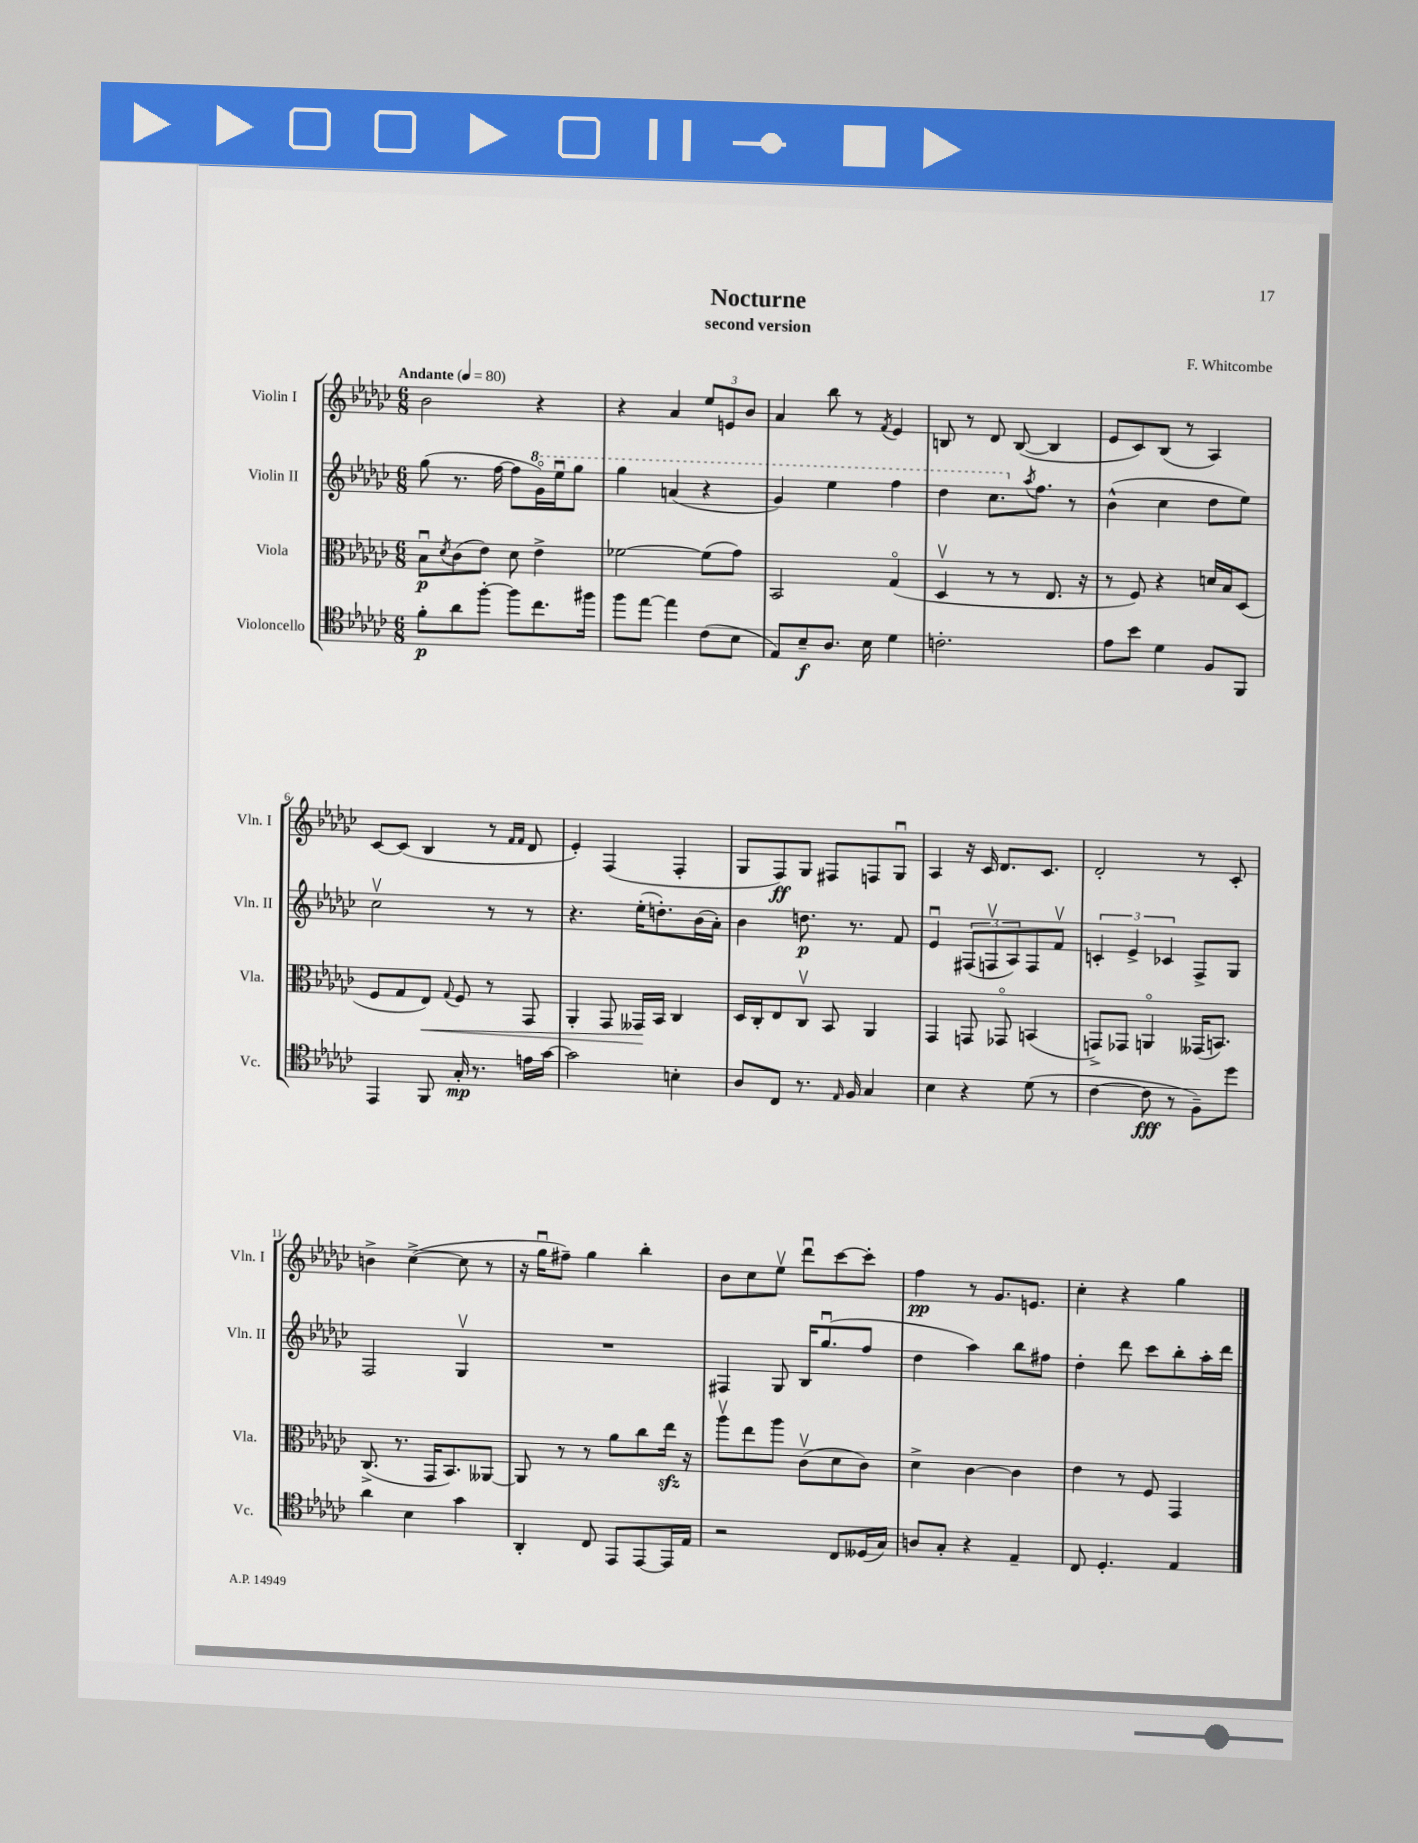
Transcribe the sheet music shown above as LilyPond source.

\header { title = "Nocturne" composer = "F. Whitcombe" subtitle = "second version" }
<<
\new StaffGroup <<
\new Staff = "s0" \with { instrumentName = "Violin I" shortInstrumentName = "Vln. I" } {
    \clef treble \key ges \major \numericTimeSignature \time 6/8 \tempo "Andante" 4 = 80
    bes'2 r4 |
    r4 aes'4 \tuplet 3/2 { ees''8 e'8 bes'8 } |
    aes'4 bes''8 r8 \acciaccatura { f'8 } ees'4 |
    b8 r8 des'8 b8~( b4 |
    ees'8 ces'8) bes8( r8 aes4) |
    ces'8~ ces'8( bes4 r8 \grace { f'16 f'16 } des'8 |
    ees'4-.) f4( f4-. |
    ges8 f8\ff) ges8 fis8 f8 ges8\downbow |
    aes4 r16 ces'16 des'8. ces'8. |
    des'2-. r8 ces'8-. |
    b'4-> ces''4~->( ces''8 r8 |
    r16 ges''16\downbow fis''8--) ges''4 bes''4-. |
    bes'8 ces''8 ees''8\upbow des'''8\downbow ces'''8~ ces'''8-. |
    f''4\pp r8 ges'8. e'8. |
    ces''4-. r4 ges''4 \bar "|." |
}
\new Staff = "s1" \with { instrumentName = "Violin II" shortInstrumentName = "Vln. II" } {
    \clef treble \key ges \major \numericTimeSignature \time 6/8
    ges''8( r8. f''16~ f''8 \ottava #1 ges''16\flageolet) ees'''16\downbow ges'''8 |
    ges'''4 a''4( r4 |
    ges''4) ees'''4 f'''4 |
    des'''4 ces'''8. \ottava #0 \acciaccatura { aes''8 } f''8. r8 |
    bes'4-^( ces''4 des''8 ees''8) |
    ces''2\upbow r8 r8 |
    r4. ees''16-.( d''8.-.) bes'16( aes'16-.) |
    bes'4 d''8.\p r8. f'8 |
    ees'4\downbow \tuplet 3/2 { fis8( f8\upbow aes8) } f8 f'8\upbow |
    \tuplet 3/2 { c'4-. ees'4-> ces'4 } f8-> ges8 |
    f2 ges4\upbow |
    R2. |
    fis4 ges8 bes16 ges''8.\downbow( f''8 |
    des''4 aes''4) bes''8 fis''8 |
    des''4-. des'''8 ces'''8 bes''8-. aes''16-. des'''16 \bar "|." |
}
\new Staff = "s2" \with { instrumentName = "Viola" shortInstrumentName = "Vla." } {
    \clef alto \key ges \major \numericTimeSignature \time 6/8
    bes8\downbow\p \acciaccatura { des'8 } ces'8( ees'8) des'8 ees'4-> |
    fes'2~ fes'8( ges'8) |
    bes,2 ges4\flageolet( |
    des4\upbow r8 r8 ees8. r16 |
    r8 f8) r4 d'16 bes16 des8( |
    f8 ges8 ees8\<) \appoggiatura { ges8 } f8 r8 ges,8 |
    aes,4-. ges,8 geses,16\! bes,16 ces4 |
    des16 ces16-. ees8 ces8\upbow bes,8 aes,4 |
    ges,4 g,8 ges,8\flageolet b,4( |
    g,8->) ges,8 a,4\flageolet geses,16( b,8.) |
    ces8.->( r8. ges,16 bes,8.) aeses,8~ |
    aeses,8 r8 r8 aes'8 ces''8 ees''16\sfz r16 |
    aes''8\upbow ees''8 aes''8 ces'8\upbow( des'8 ces'8) |
    des'4-> ces'4~ ces'4 |
    ees'4 r8 f8 ges,4 \bar "|." |
}
\new Staff = "s3" \with { instrumentName = "Violoncello" shortInstrumentName = "Vc." } {
    \clef tenor \key ges \major \numericTimeSignature \time 6/8
    f'8-.\p aes'8 f''8~-. f''8 ces''8. fis''16 |
    f''8 ees''8~ ees''4 ces'8( bes8 |
    ees8) bes8--\f aes8. bes16 des'4 |
    c'2.-. |
    ees'8 bes'8 des'4 f8 f,8 |
    ees,4 f,8 ges16-.\mp r8. e'16 ges'16~ |
    ges'2 b4-. |
    aes8 ces8 r8. \grace { ees16 } f16 ges4 |
    bes4 r4 des'8( r8 |
    ces'4~ ces'8\fff r8 f8--) des''8 |
    aes'4 bes4 ges'4 |
    aes,4-. ces8 ees,8 ees,8~ ees,16 ees16 |
    r2 ces8 deses16( ges16) |
    a8 ges8-. r4 ees4-- |
    ces8 des4.-. ees4 \bar "|." |
}
>>
>>
